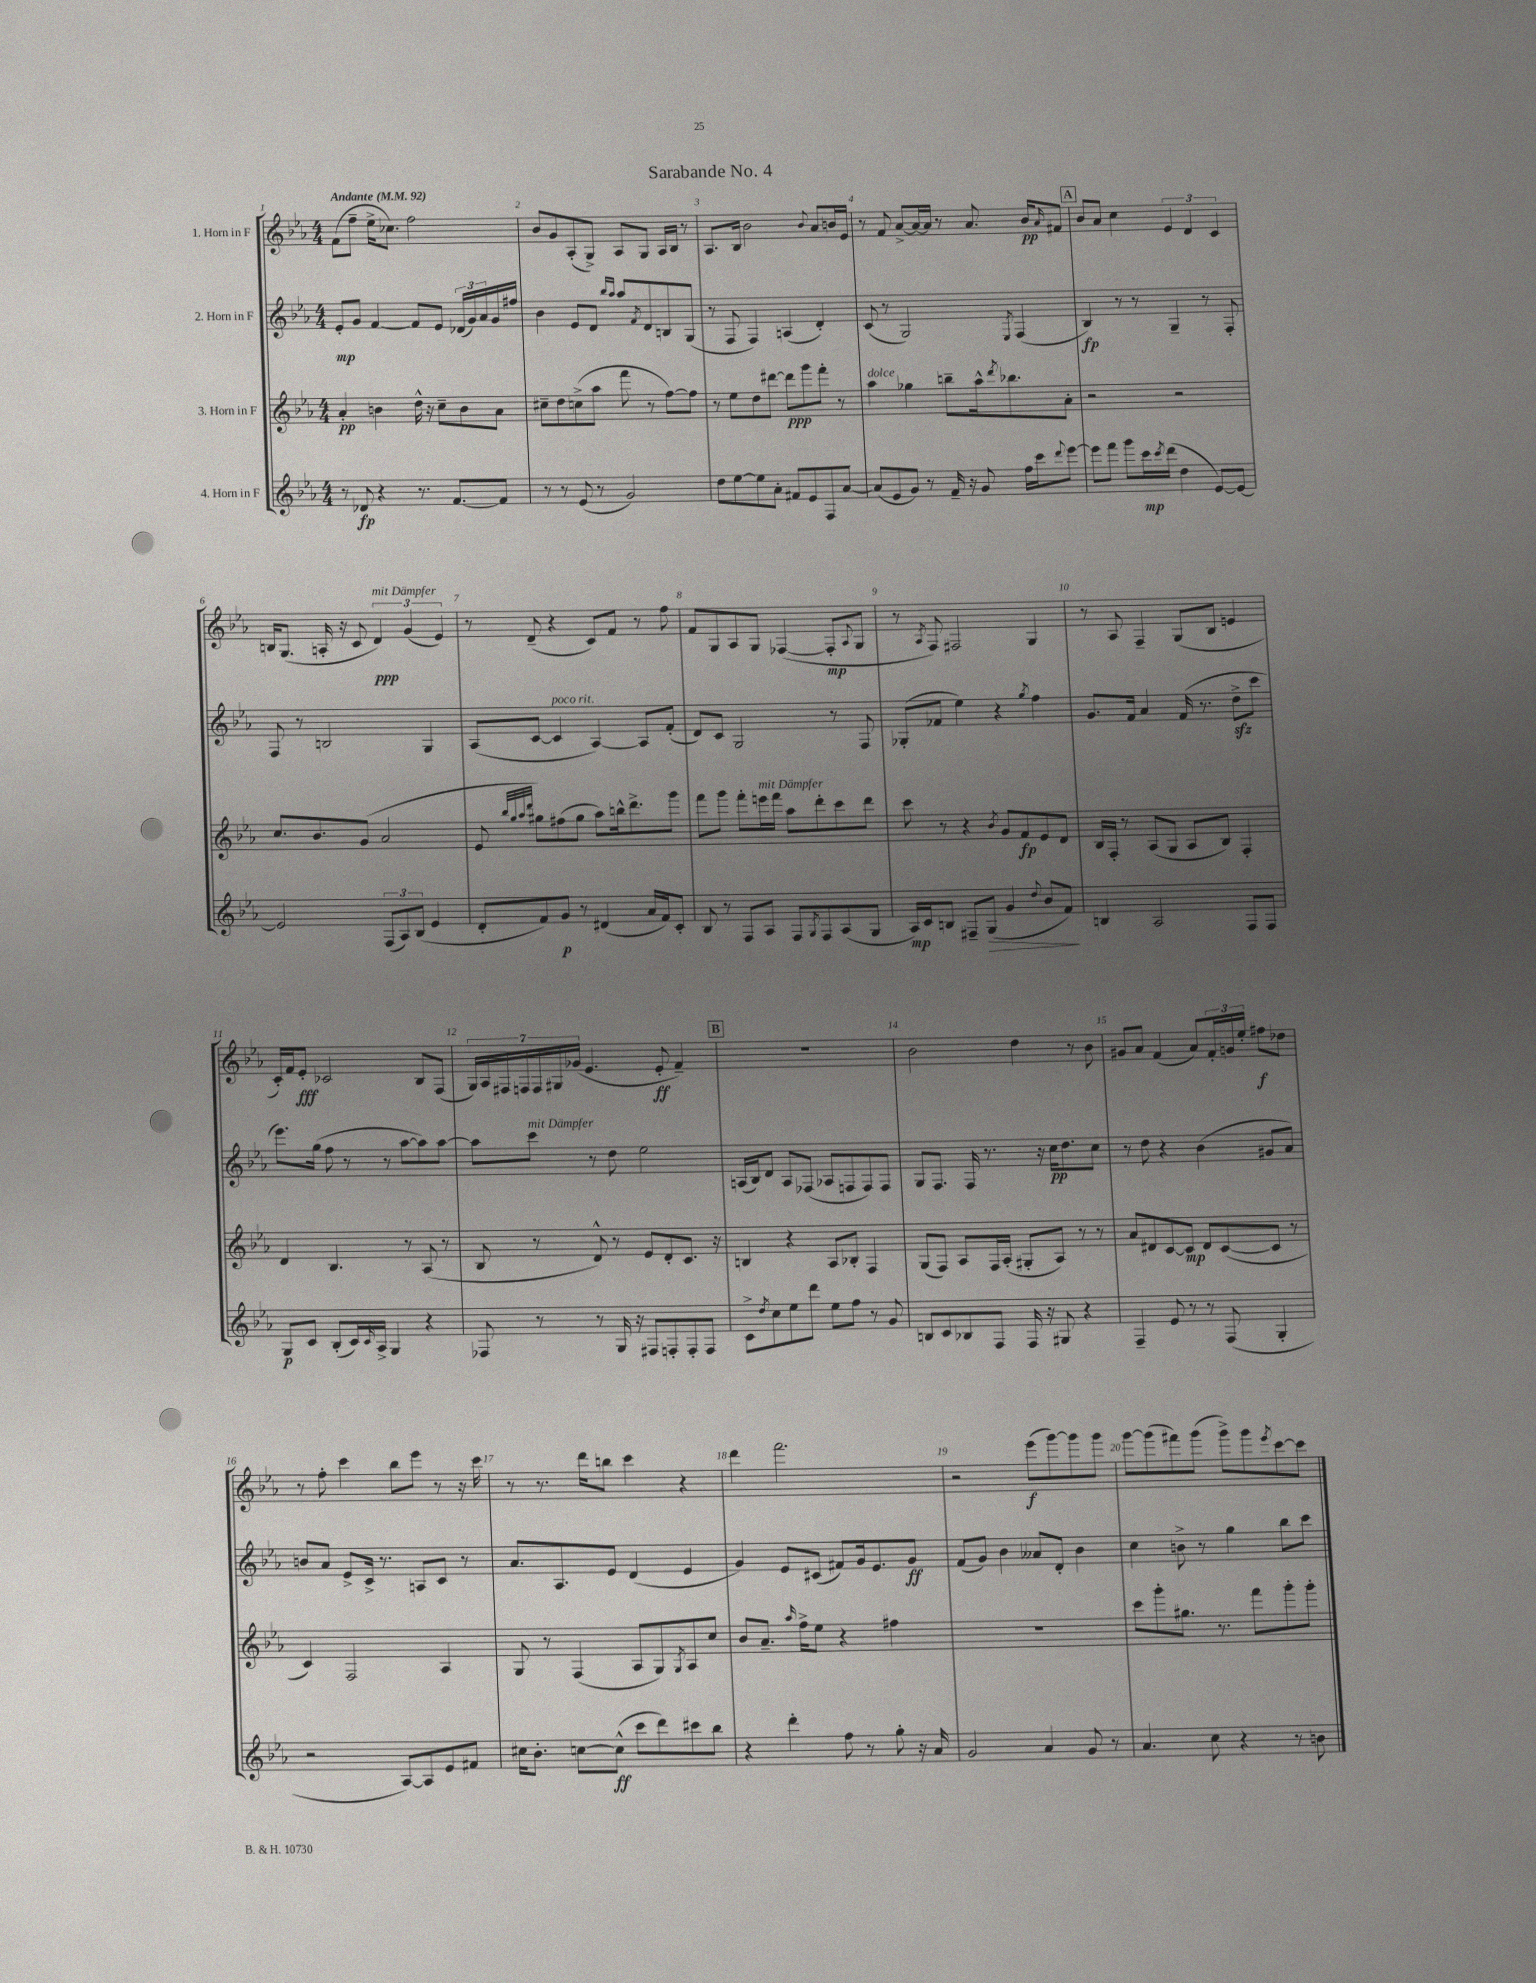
\header { title = "Sarabande No. 4" }
<<
\new StaffGroup <<
\new Staff = "s0" \with { instrumentName = "1. Horn in F" } {
    \clef treble \key ees \major \numericTimeSignature \time 4/4 \tempo "Andante" 4 = 92
    f'8( f''8-- ees''16-> ces''8.) f''2 |
    bes'8 g'8 aes8-.( g8->) aes8 g8 aes16 bes16 r8 |
    aes8. bes16 bes'2 \appoggiatura { bes'8 } aes'8 b'16 ees'16 |
    r8 f'8 aes'8~-> aes'16~ aes'16 r8 aes'8. bes'16\pp \grace { aes'16 } fis'8 |
    \mark \markup { \box "A" } bes'8 aes'8 c''4 \tuplet 3/2 { ees'4 d'4 c'4 } |
    b16 g8.( a16-. r16 c'8 \tuplet 3/2 { d'4\ppp^\markup { \italic "mit Dämpfer" }) g'4( ees'4) } |
    r8 d'8--( r4 c'8) f'8 r8 f''8 |
    f'8 g8 aes8 g8 fes4~( fes8-.\mp \appoggiatura { aes8 } g8 |
    r8 \acciaccatura { aes8 } f8) fis2 g4 |
    r8 aes8 f4-- g8( bes8 e'4 |
    c'16-.) f'16 ees'8-.\fff ces'2 bes8 f8( |
    \tuplet 7/4 { g16) aes16 fis16 f16 f16 gis16 ges'16( } ees'4. ees'8-.\ff f'4--) |
    \mark \markup { \box "B" } R1 |
    bes'2 d''4 r8 bes'8 |
    gis'8 aes'8 f'4( aes'8) \tuplet 3/2 { f'16-. g'16 ees''16-. } fis''8\f des''8 |
    r8 f''8-. c'''4 bes''8 ees'''8 r8 r16 c'''16 |
    r8 r8. d'''16 b''8 c'''4 r4 |
    d'''4 f'''2. |
    r2 ees'''8\f( g'''8~) g'''8 g'''8 |
    g'''8~ g'''8( fis'''8) g'''8( g'''8->) g'''8 \acciaccatura { ees'''8 } c'''8~ c'''8 \bar "|." |
}
\new Staff = "s1" \with { instrumentName = "2. Horn in F" } {
    \clef treble \key ees \major \numericTimeSignature \time 4/4
    ees'8-.\mp g'8 f'4~ f'8 ees'8 \tuplet 3/2 { des'16( g'16) aes'16 } g'16 fis''16 |
    bes'4 ees'8 d'8 \grace { bes''16 aes''16 } aes''8 \acciaccatura { f'8 } d'8 b8 g8( |
    r8 f8 f4) a4( d'4-.) |
    c'8( r8 g2) \acciaccatura { ees8 } f4( |
    \mark \markup { \box "A" } bes4\fp) r8 r8 g4-- r8 f8-. |
    f8 r8 b2 g4 |
    aes8( c'8~ c'4^\markup { \italic "poco rit." } aes4~) aes8 f'8-.( |
    d'8) c'8 g2 r8 f8 |
    ges8-.( fes'8 ees''4) r4 \acciaccatura { g''8 } f''4 |
    g'8. f'16 aes'4 f'16( r8. d''8->\sfz c'''8 |
    ees'''8.) g''16( f''8 r8 r8 aes''8~ aes''8) aes''8~ |
    aes''8 c'''8^\markup { \italic "mit Dämpfer" } r8 d''8 ees''2 |
    \mark \markup { \box "B" } a16( bes16) d'8 a8 fes8( aes8 f8 f8) f8 |
    g8 f8. f16 r8. r16 c''16\pp d''8. c''8 |
    r8 d''8 r4 bes'4( gis'8 aes'8) |
    b'8 aes'8 ees'8-> c'16-> r8. a8 c'8 r8 |
    aes'8. aes8. ees'8 d'4( ees'4 |
    g'4) ees'8 cis'8( fis'8) g'16 ees'8. g'8\ff |
    f'8( g'8) bes'4 aeses'8 d'8-. bes'4 |
    c''4 b'8-> r8 g''4 bes''8 c'''8 \bar "|." |
}
\new Staff = "s2" \with { instrumentName = "3. Horn in F" } {
    \clef treble \key ees \major \numericTimeSignature \time 4/4
    aes'4-.\pp b'4 d''16-^ r16 c''8-- b'8 aes'8 |
    cis''8-- d''8 c''8->( aes''8 f'''8 r8 f''8~) f''8 |
    r8 ees''8 d''8 dis'''8~ dis'''8\ppp g'''8 f'''8-. r8 |
    aes''4^\markup { \italic "dolce" } ges''4 b''8-- aes''16-^ \acciaccatura { d'''8 } bes''8. aes'8-. |
    \mark \markup { \box "A" } r2 r2 |
    c''8. bes'8. g'8( aes'2 |
    ees'8 \grace { bes''32 g''32 aes''32 d'''32 } gis''8) fis''8( gis''8 aes''8) b''16-^ d'''8.-> g'''8 |
    f'''8 g'''8 f'''8-. e'''16^\markup { \italic "mit Dämpfer" } f'''16 aes''8 d'''8-. c'''8 d'''8 |
    c'''8 r8 r4 \acciaccatura { bes'8 } g'8 f'8\fp ees'8 d'8 |
    bes16 f16-. r8 aes8( g8 aes8 bes8) f4-. |
    d'4 bes4. r8 aes8( r8 |
    bes8 r8 d'8-^) r8 ees'8 d'8-. c'8. r16 |
    \mark \markup { \box "B" } b4 r4 aes8 bes8-. f4 |
    g8( f8) aes8 f16 aes16-.( gis8-. aes8) r8 r8 |
    aes'8 dis'8 c'8~ c'8\mp dis'8 c'8~( c'8 r8 |
    c'4) f2 aes4 |
    g8 r8 f4( aes8 g8) \acciaccatura { g8 } aes8 c''8 |
    bes'8 aes'8.-- \grace { aes''16 } f''16-> ees''8 r4 fis''4 |
    R1 |
    c'''8 g'''8-. gis''8. r8. f'''8 g'''8-. g'''8-. \bar "|." |
}
\new Staff = "s3" \with { instrumentName = "4. Horn in F" } {
    \clef treble \key ees \major \numericTimeSignature \time 4/4
    r8 des'8\fp r4 r8. f'8.~ f'8 |
    r8 r8 ees'8( r8 g'2) |
    d''8 ees''8~ ees''8 aes'8-. fis'8 ees'8 f8 aes'8~ |
    aes'8( ees'8 g'8) r8 f'16-- r16 g'8 f''16 c'''16 \appoggiatura { d'''8 } ees'''8~ |
    \mark \markup { \box "A" } ees'''8 f'''8 g'''8 c'''16\mp \acciaccatura { c'''8 } d'''16( d''4 ees'8~) ees'8~ |
    ees'2 \tuplet 3/2 { f8( aes8) bes8( } ees'4 |
    d'8-. f'8) g'8\p r8 dis'4( aes'16 f'16) c'8-. |
    bes8 r8 f8 aes8 f8 \acciaccatura { g8 } f8 aes8( g8 |
    aes16\mp) c'16 b8 fis8-- g8\>( g'4 \appoggiatura { d''8 } bes'8 f'8\!) |
    b4 aes2 f8 f8 |
    g8\p c'8 bes8-.( c'16) \grace { c'16 } aes16-> g4 r4 |
    fes8 r8 r8 g16 r16 fis8 f8-. f8-. f8 |
    \mark \markup { \box "B" } c'8-> \acciaccatura { d''8 } c''8 ees''8 d'''8 ees''8 f''8 r8 g'8 |
    b8 c'8 bes8 f8 f16 r16 gis8 r4 |
    f4-- ees'8 r8 r8 f8( g4-. |
    r2 aes8~) aes8 ees'8 fis'8 |
    cis''16 bes'8.-. c''8~ c''8-^\ff( c'''8 d'''8) cis'''8 bes''8 |
    r4 d'''4-. f''8 r8 g''8-. r16 aes'16 |
    g'2 aes'4 g'8 r8 |
    aes'4. c''8 r4 r8 b'8 \bar "|." |
}
>>
>>
\layout { \context { \Score \override BarNumber.break-visibility = ##(#f #t #t) barNumberVisibility = #all-bar-numbers-visible } }
